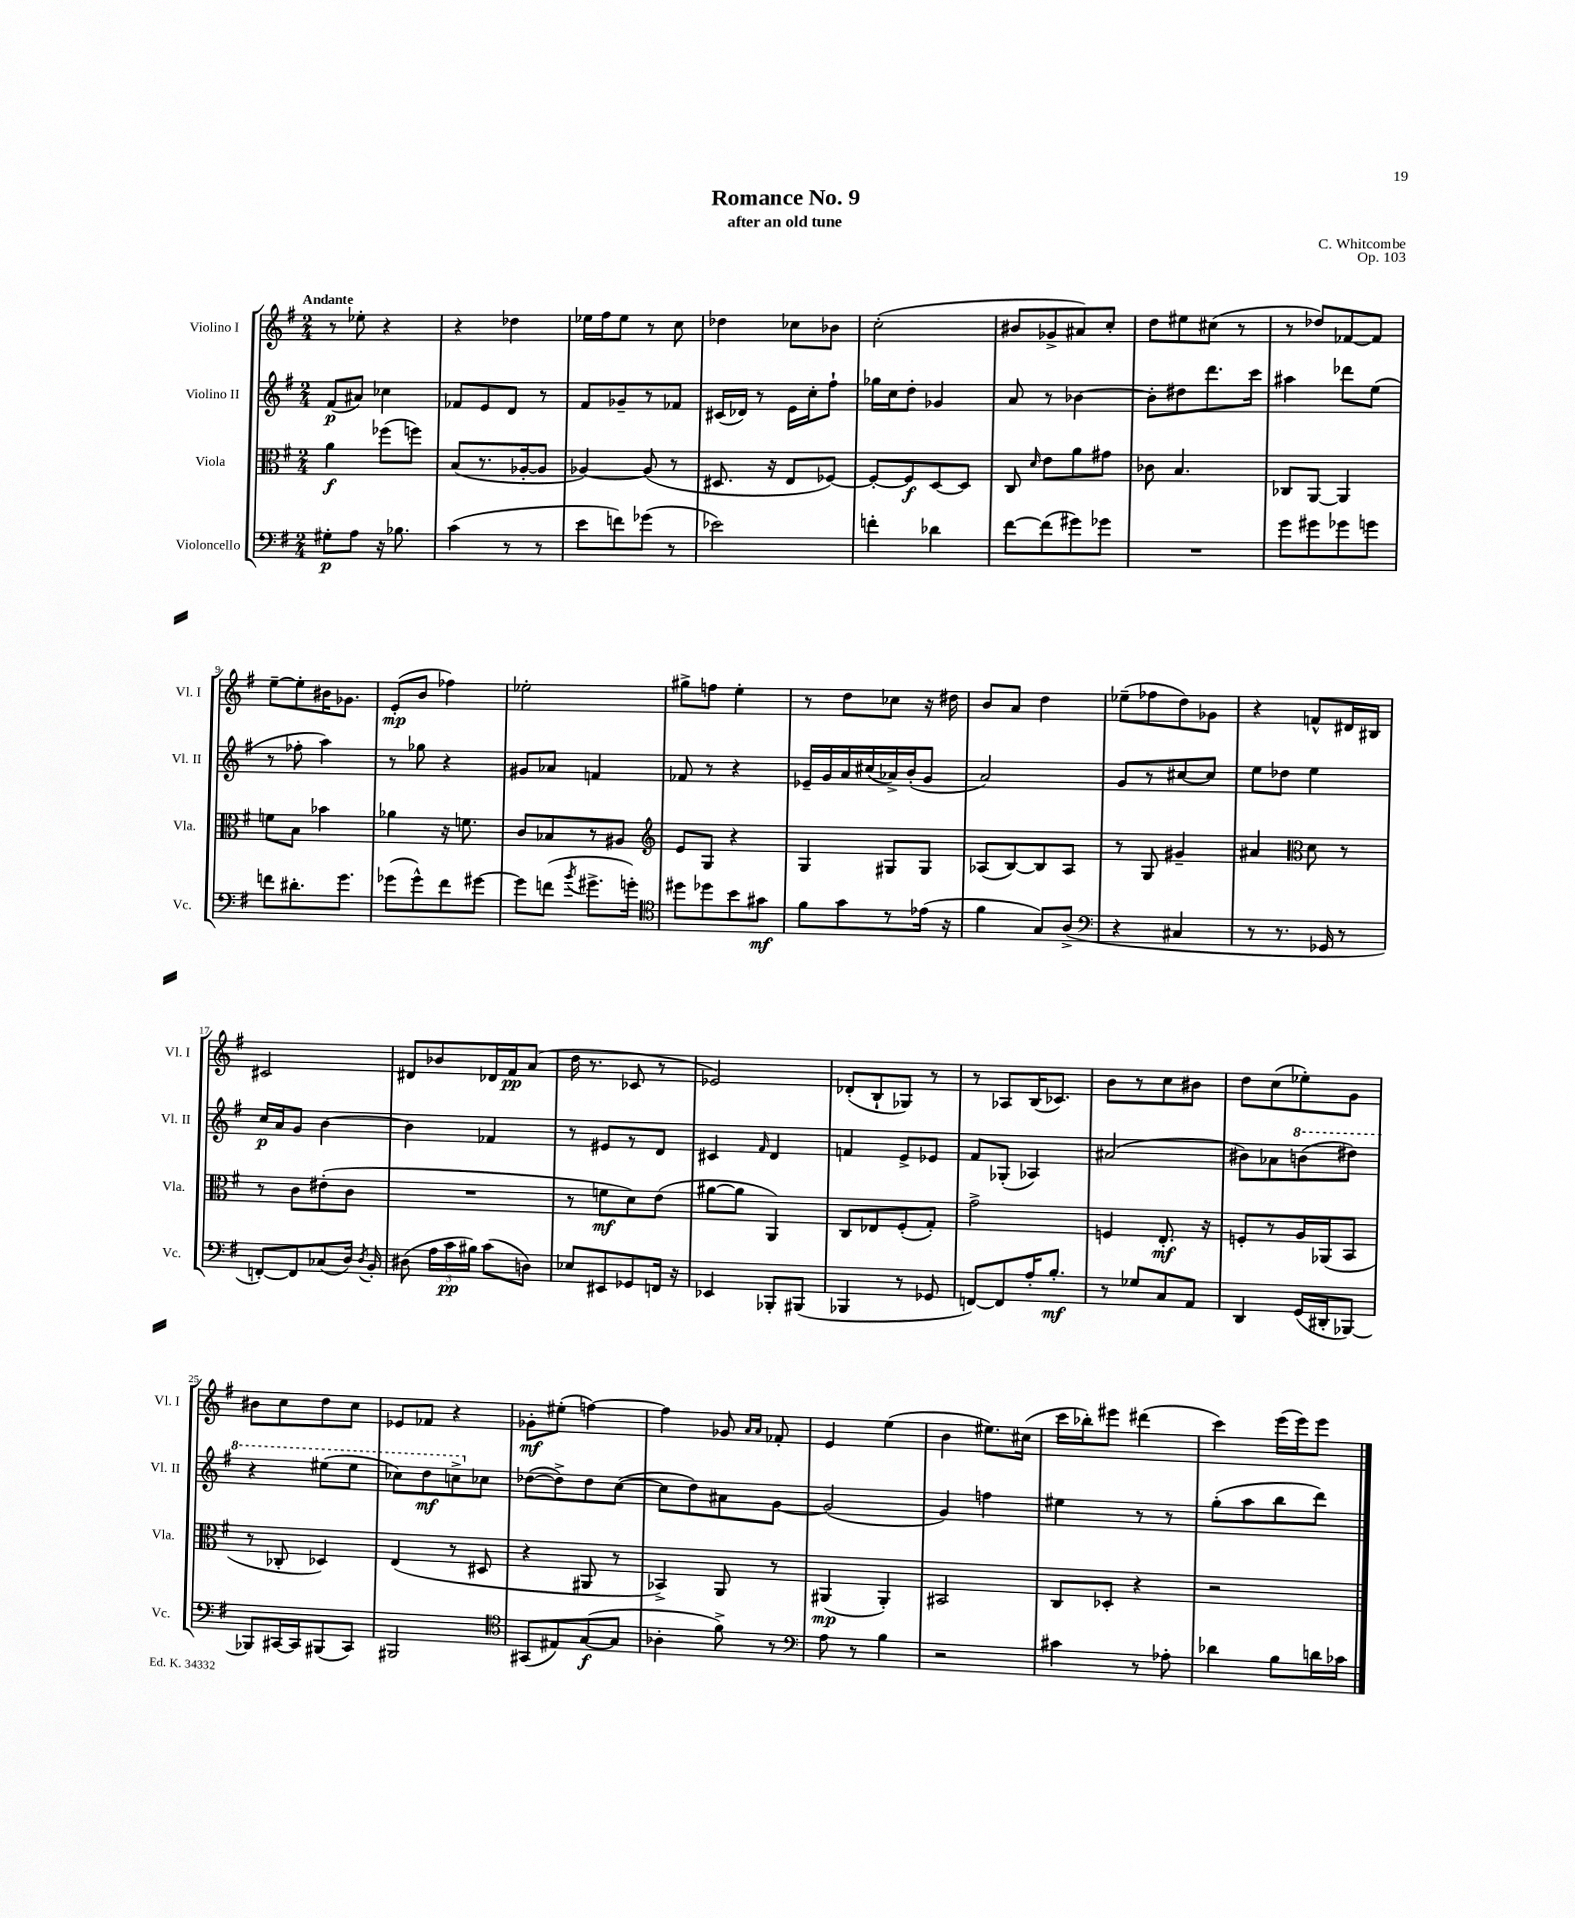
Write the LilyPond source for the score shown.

\header { title = "Romance No. 9" composer = "C. Whitcombe" subtitle = "after an old tune" opus = "Op. 103" }
<<
\new StaffGroup <<
\new Staff = "s0" \with { instrumentName = "Violino I" shortInstrumentName = "Vl. I" } {
    \clef treble \key g \major \numericTimeSignature \time 2/4 \tempo "Andante"
    \autoBeamOff r8 ees''8-. r4 |
    r4 des''4 |
    ees''16[ fis''16 ees''8] r8 c''8 |
    des''4 ces''8[ bes'8] |
    c''2-.( |
    bis'8[ ges'8-> ais'8) c''8]-. |
    d''8[ eis''8 cis''8]( r8 |
    r8 des''8[) fes'8~ fes'8] |
    e''8[~-- e''8-. bis'16 ges'8.] |
    e'8[-.\mp( b'8] fes''4) |
    ees''2-. |
    gis''8[-> f''8] e''4-. |
    r8 d''8[ ces''8] r16 dis''16 |
    b'8[ a'8] d''4 |
    ees''8[--( fes''8 d''8) ges'8] |
    r4 f'8[-^ dis'16 bis16] |
    cis'2 |
    dis'8[ bes'8 des'16 fis'16\pp a'8]( |
    d''16 r8. ces'8 r8 |
    ees'2) |
    des'8[-.( b8-! ges8]) r8 |
    r8 aes8[ b16( ces'8.]) |
    b'8[ r8 c''8 bis'8] |
    d''8[ c''8( ees''8-.) g'8] |
    bis'8[ c''8 d''8 c''8] |
    ees'8[ fes'8] r4 |
    ges'8[-.\mf eis''8]-.( f''4~) |
    f''4 ges'8 \grace { a'16[ a'16] } fes'8-. |
    e'4 e''4( |
    b'4 eis''8.[) cis''16]( |
    c'''16[ bes''16-.) eis'''8] dis'''4( |
    c'''4) e'''16[( e'''16) e'''8] \bar "|." |
}
\new Staff = "s1" \with { instrumentName = "Violino II" shortInstrumentName = "Vl. II" } {
    \clef treble \key g \major \numericTimeSignature \time 2/4
    \autoBeamOff fis'8[\p( ais'8]) ces''4 |
    fes'8[ e'8 d'8] r8 |
    fis'8[ ges'8-- r8 fes'8] |
    cis'16[( des'16]) r8 e'16[ c''16-. fis''8]-! |
    ges''16[ c''16 d''8]-. ges'4 |
    a'8 r8 bes'4~ |
    bes'8[-. dis''8 d'''8. c'''16] |
    ais''4 des'''8[ e''8]( |
    r8 fes''8-. a''4) |
    r8 ges''8 r4 |
    gis'8[ aes'8] f'4 |
    fes'8 r8 r4 |
    ees'16[-- g'16 a'16 cis''16( aes'16->) b'16-.( g'8] |
    a'2) |
    g'8[ r8 cis''8~ cis''8] |
    e''8[ des''8] e''4 |
    c''16[\p a'16 g'8] b'4~ |
    b'4 fes'4 |
    r8 eis'8[ r8 d'8] |
    cis'4 \grace { fis'16 } d'4 |
    f'4 e'8[-> ees'8] |
    fis'8[ ges8]-.( aes4) |
    ais'2( |
    bis'8[) aes'8 \ottava #1 b''!8( dis'''8]) |
    r4 eis'''8[( eis'''8] |
    ces'''8[) d'''8\mf c'''8-> \ottava #0 ces''8] |
    des''8[~( des''8->) des''8 c''8]~( |
    c''8[ d''8) ais'8 g'8]~ |
    g'2( |
    g'4) f''4 |
    eis''4 r8 r8 |
    g''8[-.( a''8 b''8 d'''8]) \bar "|." |
}
\new Staff = "s2" \with { instrumentName = "Viola" shortInstrumentName = "Vla." } {
    \clef alto \key g \major \numericTimeSignature \time 2/4
    \autoBeamOff a'4\f fes''8[( f''8]) |
    b8[( r8. aes16~-. aes8] |
    aes4~) aes8( r8 |
    dis8. r16 e8[ fes8]~) |
    fes8[~-. fes8\f d8~ d8] |
    c8 \grace { d'16 } e'8[ a'8 gis'8] |
    ces'8 b4. |
    ces8[ a,8]~ a,4 |
    f'8[ b8] bes'4 |
    aes'4 r16 f'8. |
    c'8[ bes8 r8 ais8] |
    \clef treble e'8[ g8] r4 |
    g4 gis8[ gis8] |
    aes8[( b8~) b8 aes8] |
    r8 g8 gis'4-- |
    ais'4 \clef alto d'8 r8 |
    r8 c'8[ eis'8-.( c'8] |
    R2 |
    r8 f'8[\mf d'8) e'8]( |
    ais'8[~ ais'8] a,4) |
    c8[ ees8 fis8-.( g8]-.) |
    g'2-> |
    f4 e8.-.\mf r16 |
    f8[-. r8 a16 aes,16( b,8] |
    r8 ces8-. des4) |
    e4( r8 dis8 |
    r4 ais,8 r8 |
    bes,4->) a,8 r8 |
    ais,4\mp( ais,4-.) |
    bis,2 |
    c8[ des8]-. r4 |
    r2 \bar "|." |
}
\new Staff = "s3" \with { instrumentName = "Violoncello" shortInstrumentName = "Vc." } {
    \clef bass \key g \major \numericTimeSignature \time 2/4
    \autoBeamOff gis8[-.\p a8] r16 bes8. |
    c'4( r8 r8 |
    e'8[ f'8) ges'8]( r8 |
    ees'2) |
    f'4-. des'4 |
    fis'8[~ fis'8( gis'8) ges'8] |
    R2 |
    g'8[ gis'8 ges'8 g'8] |
    f'8[ dis'8.-. g'8.] |
    ges'8[( ges'8-^) fis'8 gis'8]~ |
    gis'8[ f'8]( \acciaccatura { b'8 } gis'8.[-> g'16]-.) |
    \clef tenor dis''8[ des''8 b'8 gis'8]\mf |
    fis'8[ g'8 r8 ees'16]( r16 |
    fis'4 g8[) a8]->( |
    \clef bass r4 cis4 |
    r8 r8. ges,16 r8 |
    f,8[~-.) f,8 ces8( d16]) \acciaccatura { d8 } b,16-. |
    dis8( \tuplet 3/2 { a16[ c'16\pp bis16]) } c'8[( d8]) |
    ees8[ eis,8 ges,8 f,16] r16 |
    ees,4 bes,,8[-. bis,,8]( |
    bes,,4 r8 ges,8 |
    f,8[~) f,8 a16-. b8.]-.\mf |
    r8 ges8[ c8 a,8] |
    d,4 g,16[( dis,16-. bes,,8]~) |
    bes,,8[ cis,16~ cis,16 bis,,8( cis,8]) |
    bis,,2 |
    \clef tenor gis,8[( eis8) g8~\f( g8] |
    aes4-. fis'8->) r8 |
    \clef bass a8 r8 b4 |
    r2 |
    cis'4 r8 aes8-. |
    des'4 b8[ d'16 ces'16] \bar "|." |
}
>>
>>
